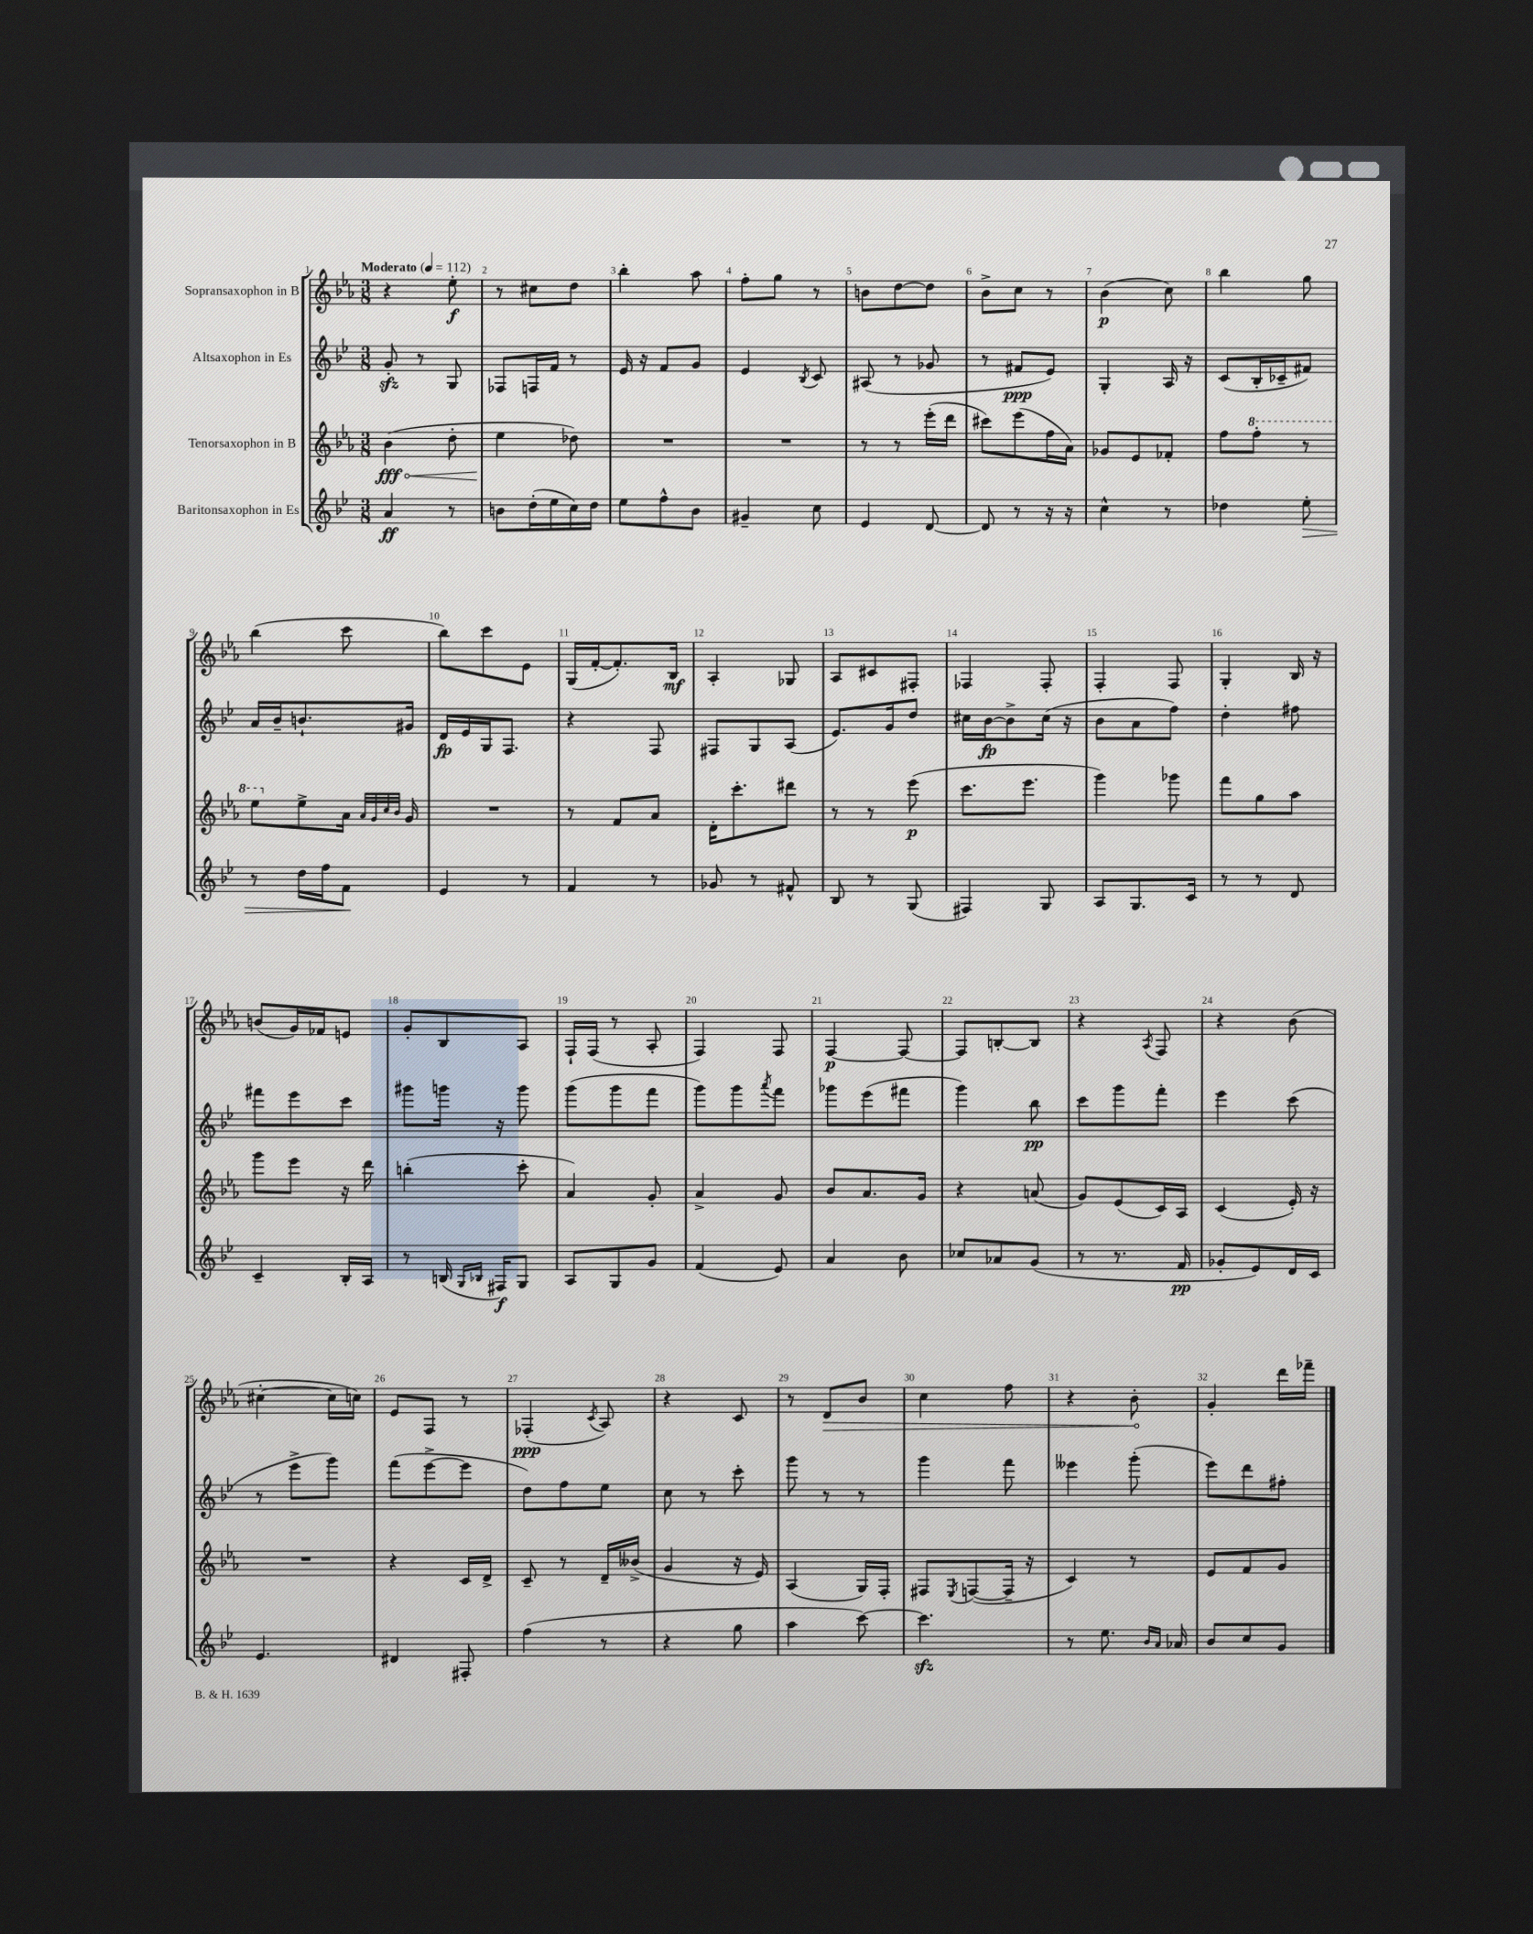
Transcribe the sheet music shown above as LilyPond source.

<<
\new StaffGroup <<
\new Staff = "s0" \with { instrumentName = "Sopransaxophon in B" } {
    \clef treble \key ees \major \numericTimeSignature \time 3/8 \tempo "Moderato" 4 = 112
    r4 ees''8-.\f |
    r8 cis''8 d''8 |
    bes''4-. aes''8 |
    f''8-. g''8 r8 |
    b'8 d''8~ d''8 |
    bes'8-> c''8 r8 |
    bes'4\p( c''8) |
    bes''4 g''8 |
    bes''4( c'''8 |
    bes''8) c'''8 ees'8 |
    g16( f'16~-. f'8.-.) bes16\mf |
    aes4-. ges8 |
    aes8 cis'8 fis8-. |
    fes4 fes8-. |
    f4-. f8 |
    g4-. bes16 r16 |
    b'8( g'16) fes'16 e'8 |
    g'8-. bes8 aes8 |
    f16-! f16( r8 aes8-. |
    f4) f8 |
    f4~\p f8~ |
    f8 b8~-. b8 |
    r4 \acciaccatura { aes8 } f8 |
    r4 bes'8( |
    cis''4~-. cis''16 c''16) |
    ees'8 f8 r8 |
    fes4-.\ppp( \acciaccatura { c'8 } aes8) |
    r4 c'8 |
    r8 \once \override Hairpin.circled-tip = ##t d'8\> bes'8 |
    c''4 f''8 |
    r4 bes'8-.\! |
    g'4-. d'''16 fes'''16-- \bar "|." |
}
\new Staff = "s1" \with { instrumentName = "Altsaxophon in Es" } {
    \clef treble \key bes \major \numericTimeSignature \time 3/8
    g'8-.\sfz r8 g8 |
    fes8 f16 f'16 r8 |
    ees'16 r16 f'8 g'8 |
    ees'4 \acciaccatura { bes8 } c'8 |
    ais8( r8 ges'8 |
    r8 fis'8\ppp ees'8) |
    g4-. a16 r16 |
    c'8( bes16-. ces'16-- fis'8) |
    a'16 bes'16-- b'8.-! gis'16 |
    d'16\fp ees'16 g16 f8. |
    r4 f8 |
    fis8 g8 a8( |
    ees'8.) g'16 d''8 |
    cis''16 bes'16~\fp bes'8-> cis''16( r16 |
    bes'8 a'8 f''8) |
    d''4-. fis''8 |
    fis'''8 ees'''8 c'''8 |
    gis'''8 g'''16 r16 g'''8 |
    g'''8( g'''8 f'''8 |
    g'''8) g'''8 \acciaccatura { a'''8 } f'''8 |
    ges'''8 ees'''8( fis'''8 |
    g'''4) bes''8\pp |
    c'''8 g'''8 f'''8-. |
    ees'''4 c'''8( |
    r8 ees'''8-> g'''8) |
    f'''8( ees'''8~-> ees'''8 |
    d''8) f''8 ees''8 |
    c''8 r8 c'''8-. |
    g'''8 r8 r8 |
    g'''4 f'''8 |
    eeses'''4 g'''8-.( |
    ees'''8) d'''8 fis''8-. \bar "|." |
}
\new Staff = "s2" \with { instrumentName = "Tenorsaxophon in B" } {
    \clef treble \key ees \major \numericTimeSignature \time 3/8
    \once \override Hairpin.circled-tip = ##t bes'4\fff\<( d''8-. |
    ees''4\! des''8) |
    R4. |
    R4. |
    r8 r8 ees'''16-.( d'''16 |
    cis'''8) ees'''8( f''16 aes'16) |
    ges'8 ees'8 fes'8-. |
    f''8 \ottava #1 f'''8-. r8 |
    ees'''8 \ottava #0 ees''8-> aes'16 \grace { aes'32 g'32 c''32 bes'32 } g'16 |
    R4. |
    r8 f'8 aes'8 |
    d'16-. c'''8.-. dis'''8 |
    r8 r8 ees'''8\p( |
    c'''8. ees'''8. |
    g'''4) ges'''8 |
    f'''8 g''8 aes''8 |
    g'''8 ees'''8 r16 d'''16 |
    b''4-.( c'''8-. |
    aes'4) g'8-. |
    aes'4-> g'8 |
    bes'8 aes'8. g'16 |
    r4 a'8( |
    g'8) ees'8( c'16) aes16 |
    c'4( ees'16-.) r16 |
    R4. |
    r4 c'16 d'16-> |
    c'8-- r8 d'16-- beses'16->( |
    g'4 r16 ees'16) |
    aes4( g16) f16-. |
    fis8 \acciaccatura { ees8 } f8~( f16-- r16 |
    c'4) r8 |
    ees'8 f'8 g'8 \bar "|." |
}
\new Staff = "s3" \with { instrumentName = "Baritonsaxophon in Es" } {
    \clef treble \key bes \major \numericTimeSignature \time 3/8
    a'4\ff r8 |
    b'8 d''16-.( ees''16 c''16) d''16 |
    ees''8 f''8-^ bes'8 |
    gis'4-- c''8 |
    ees'4 d'8~ |
    d'8 r8 r16 r16 |
    c''4-^ r8 |
    des''4 ees''8-.\> |
    r8 d''16 f''16 f'8\! |
    ees'4 r8 |
    f'4 r8 |
    ges'8 r8 fis'8-^ |
    bes8 r8 g8( |
    fis4) g8 |
    a8 g8. c'16 |
    r8 r8 d'8 |
    c'4-- bes16-. a16 |
    r8 b16( \grace { g16 bes16 } fis16\f) g8 |
    a8 g8 g'8 |
    f'4( ees'8) |
    a'4 bes'8 |
    ces''8 aes'8 g'8( |
    r8 r8. f'16\pp |
    ges'8-. ees'8) d'16 c'16 |
    ees'4. |
    dis'4 fis8-. |
    f''4( r8 |
    r4 g''8 |
    a''4 c'''8~) |
    c'''4.\sfz |
    r8 ees''8. \grace { bes'16 a'16 } aes'16 |
    bes'8 c''8 g'8 \bar "|." |
}
>>
>>
\layout { \context { \Score \override BarNumber.break-visibility = ##(#f #t #t) barNumberVisibility = #all-bar-numbers-visible } }
